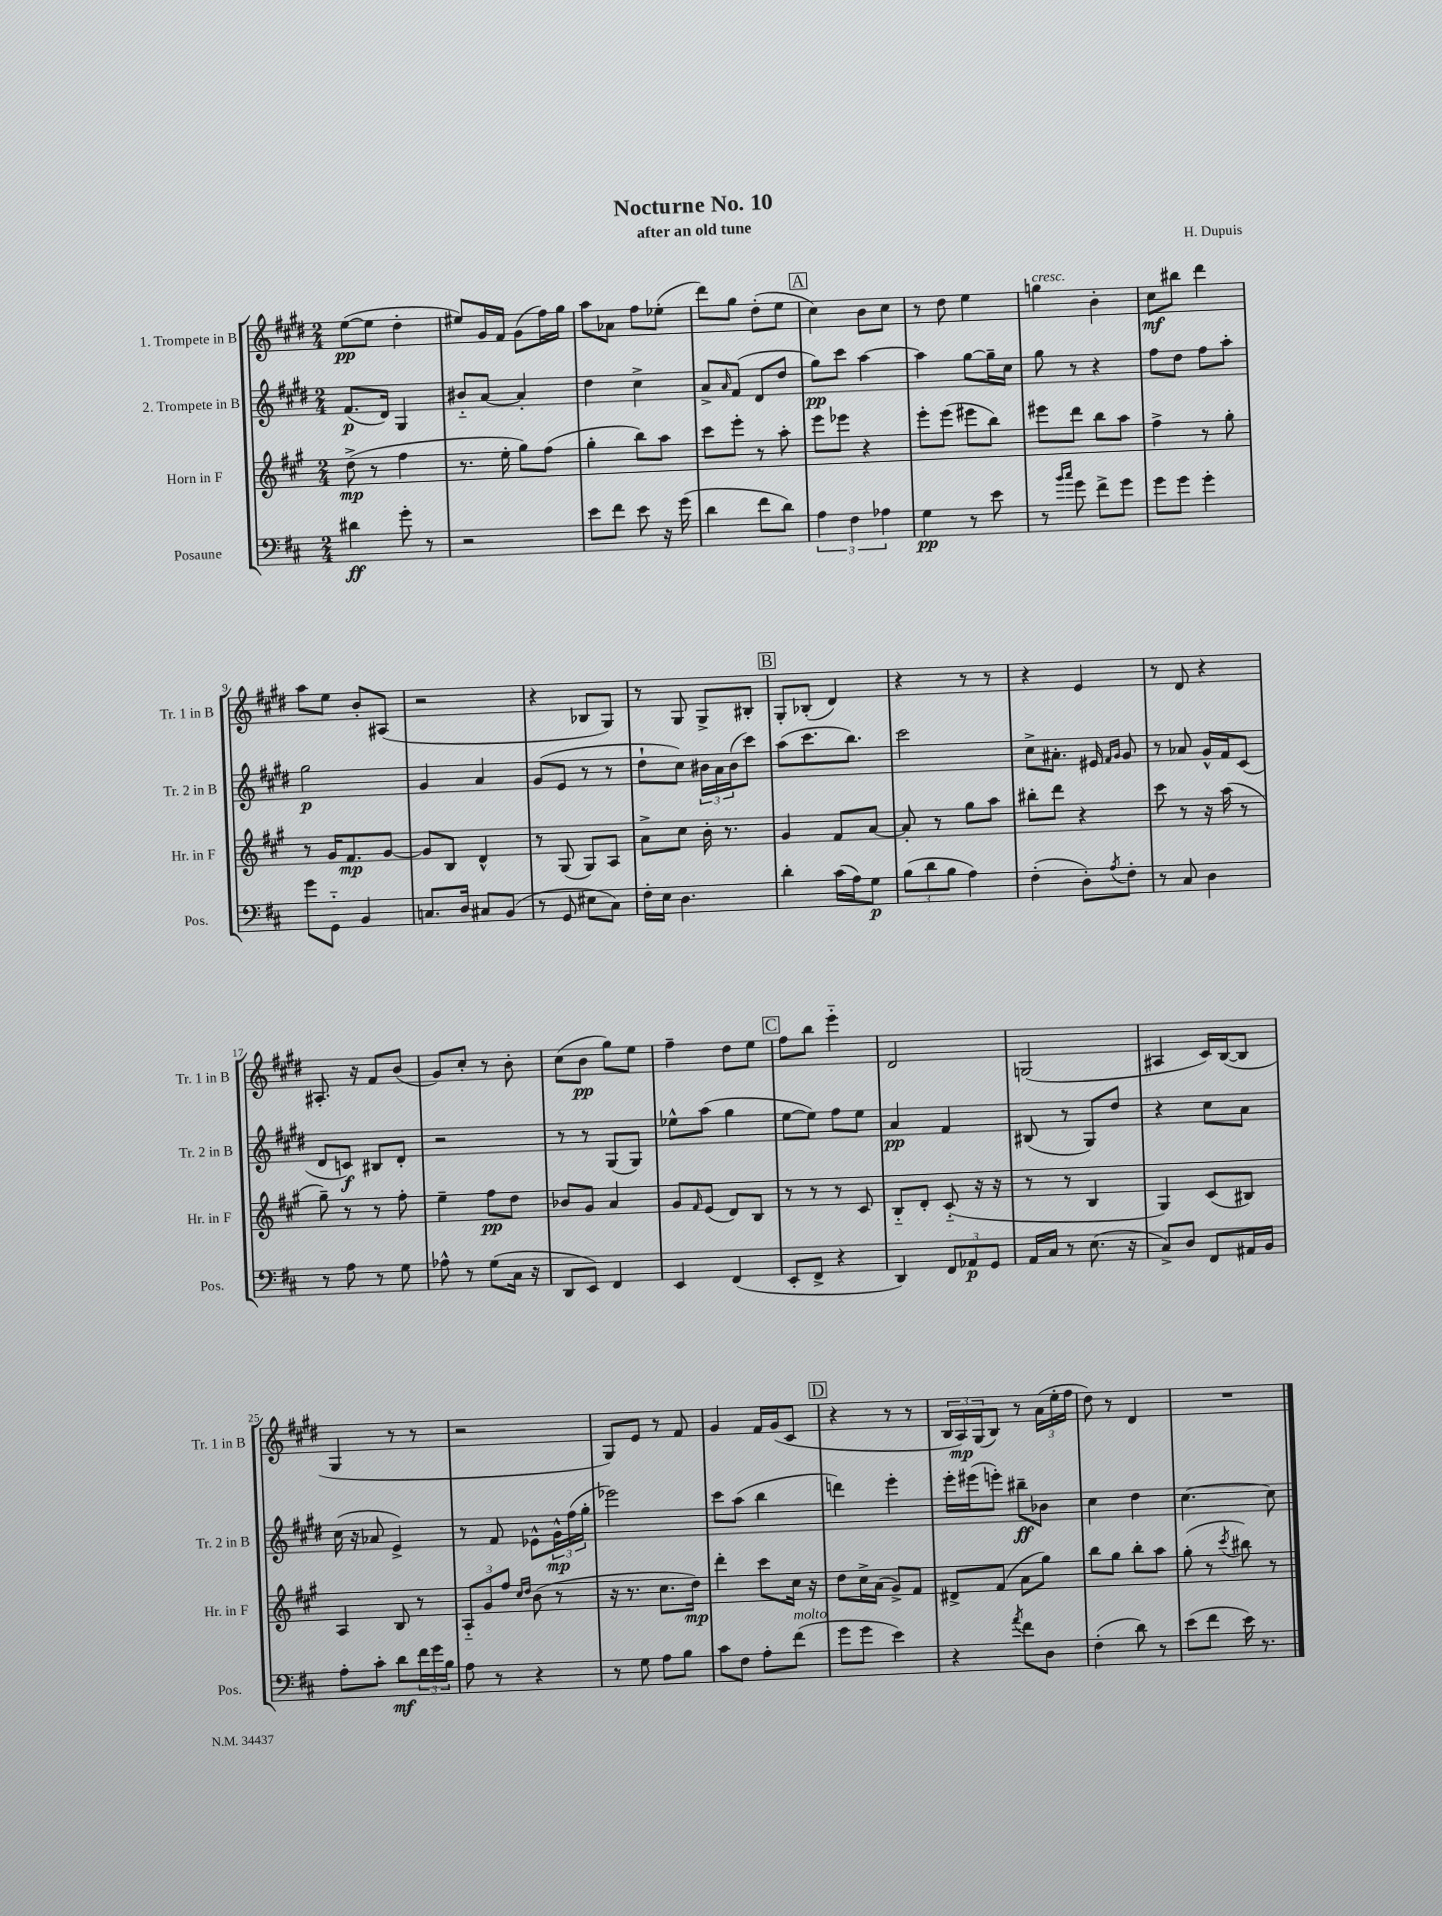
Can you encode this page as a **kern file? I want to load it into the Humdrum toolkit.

**kern	**kern	**kern	**kern
*staff4	*staff3	*staff2	*staff1
*clefF4	*clefG2	*clefG2	*clefG2
*k[f#c#]	*k[f#c#g#]	*k[f#c#g#d#]	*k[f#c#g#d#]
*M2/4	*M2/4	*M2/4	*M2/4
4d#	(8dd^	(8.f#	([8ee
.	8r	.	8ee]
.	.	16d#)	.
8g'	4ff#	4G#	4dd#'
8r	.	.	.
=	=	=	=
2r	8.r	8b#'~	8ee#)
.	.	[8a	16g#
.	16ee'	.	16f#
.	8gg#)	4a']	(8g#
.	(8ff#	.	16ff#)
.	.	.	16gg#
=	=	=	=
8e	4gg#'	4dd#	8aa
8f#	.	.	8a-
8e	8bb)	4cc#^	8ff#
16r	8aa	.	(8ee-'
(16g	.	.	.
=	=	=	=
4d	8ccc#	8a^	8ddd#)
.	.	16qqa	.
.	8eee'	(8f#	8gg#
8f#	8r	8d#	(8dd#'
8d)	8aa'	8dd#	8ee
=	=	=	=
6A	8eee	8gg#)	4cc#)
.	8eee-	8ccc#	.
6F#	.	.	.
.	4r	[4aa	8b
6A-	.	.	.
.	.	.	8cc#
=	=	=	=
4G	8eee'	4aa]	8r
.	(8eee	.	8dd#
8r	8eee#	[8gg#	4ee
8e	8bb)	16gg#~]	.
.	.	16cc#	.
=	=	=	=
8r	8eee#	8gg#	4gg
16qqb	.	.	.
16qqcc#	.	.	.
8g	8ddd	8r	.
8f#^	8bb	4r	4b'
8g	8aa	.	.
=	=	=	=
8g	4ff#^	8ff#	8cc#
8g	.	8dd#	8bb#
4g'	8r	8ff#	4ddd#
.	8gg#'	8aa'	.
=	=	=	=
8g	8r	2gg#	8aa
8GG'~	16g#	.	8ee
.	8.f#	.	.
4BB	.	.	8b'
.	[8g#	.	(8A#
=	=	=	=
8.C	8g#]	4g#	2r
.	8B	.	.
16D	.	.	.
8C#	4d^^	4a	.
(8BB	.	.	.
=	=	=	=
8r	8r	(8g#	4r
8GG	(8G#	8e	.
8E#	8G#)	8r	8B-
8C#)	8A	8r	8G#)
=	=	=	=
16F#'	8a^	8dd#`	8r
16E	.	.	.
4.D	8cc#	8cc#)	8G#
.	16b'	24b#	8G#^
.	.	24a	.
.	8.r	.	.
.	.	(24b#	.
.	.	8ccc#)	8B#'
=	=	=	=
4d'	4g#	(8aa	8G#'
.	.	8.ccc#	(8B-'
(16c#	8f#	.	4d#)
16A)	.	8.bb)	.
8G	[8a	.	.
=	=	=	=
(12B	8a']	2ccc#	4r
12d	.	.	.
.	8r	.	.
12B	.	.	.
4A)	8gg#	.	8r
.	8aa	.	8r
=	=	=	=
(4F#'	8bb#'	8cc#^	4r
.	8ddd	8.a#'	.
8D')	4r	.	4e
.	.	16e#	.
.	.	16qqf#	.
8qA	.	16qqg#	.
8F#'	.	8g#	.
=	=	=	=
8r	8ccc#	8r	8r
8C#	8r	8a-	8d#
4D	16r	16g#^^	4r
.	(16aa	16f#	.
.	8r	(8c#	.
=	=	=	=
8r	8gg#~)	8d#	8.A#'
8A	8r	8c)	.
.	.	.	16r
8r	8r	8B#	8f#
8G	8ff#'	8d#'	(8b
=	=	=	=
8A-^^	4ee~	2r	8g#)
8r	.	.	8cc#'
(8G	8ff#	.	8r
16C#	8dd	.	8b'
16r	.	.	.
=	=	=	=
8DD	8b-	8r	(8cc#
8EE)	8g#	8r	8b
4FF#	4a	(8G#	8gg#)
.	.	8G#)	8ee
=	=	=	=
4EE	8g#	8ee-^^	4ff#~
.	16qqf#	.	.
.	(8e	(8aa	.
(4FF#	8d)	4gg#	8dd#
.	8B	.	8ee
=	=	=	=
8EE'	8r	[8ee	8ff#
8FF#^	8r	8ee])	8bb
4r	8r	8ff#	4eee'~
.	8c#	8ee	.
=	=	=	=
4DD)	8B'~	4a	2d#
.	8d'	.	.
12FF#	(8c#'~	4f#	.
12AA-	.	.	.
.	16r	.	.
12GG	.	.	.
.	16r	.	.
=	=	=	=
16AA	8r	(8B#	(2G
16C#	.	.	.
8r	8r	8r	.
(8.E	4B	8G#)	.
.	.	8dd#	.
16r	.	.	.
=	=	=	=
8C#^)	4G#)	4r	4A#
8D	.	.	.
8FF#	(8c#	8cc#	16c#)
.	.	.	([16B
16AA#	8B#)	8a	8B]
16BB	.	.	.
=	=	=	=
8A'	4A	(16cc#	4G#
.	.	16r	.
8c#'	.	8a-	.
8d	8B	4e^)	8r
24f#	8r	.	8r
24g	.	.	.
24B	.	.	.
=	=	=	=
8A	12A'~	8r	2r
.	12g#	.	.
8r	.	8f#	.
.	12ff#	.	.
.	16qqcc#	.	.
.	16qqdd	.	.
4r	(8b	8e-^^	.
.	8r	24g#^^	.
.	.	(24ff#	.
.	.	24gg#'	.
=	=	=	=
8r	16r	2eee-)	8G#)
.	8.r	.	.
8G	.	.	8e
8A	8.cc#	.	8r
8B	.	.	8f#
.	16dd)	.	.
=	=	=	=
8c#	4ddd'	8ccc#	4g#
8F#	.	(8aa	.
8A'	8ccc#	4bb	16f#
.	.	.	(16g#
(8f#	16cc#	.	8c#
.	16r	.	.
=	=	=	=
8g	8dd	4ddd)	4r
8g	16cc#^	.	.
.	(16a	.	.
4e)	8g#^)	4eee'	8r
.	8f#	.	8r
=	=	=	=
4r	8d#^	16eee'	24B
.	.	.	24A)
.	.	(16eee#	.
.	.	.	(24G#
.	(8f#	8eee')	8B)
8qa	.	.	.
8f#	8a	8bb#~	8r
8D	8gg#)	8b-	(24a
.	.	.	24ee'
.	.	.	24ff#
=	=	=	=
(4F#'	8bb	4cc#	8dd#)
.	8gg#	.	8r
8d)	8bb'	4dd#	4d#
8r	8aa	.	.
=	=	=	=
(8e	(8gg#'	[4.cc#	2r
8f#	8r	.	.
.	8qccc#	.	.
16e)	8bb#)	.	.
8.r	.	.	.
.	8r	8cc#]	.
==	==	==	==
*-	*-	*-	*-
